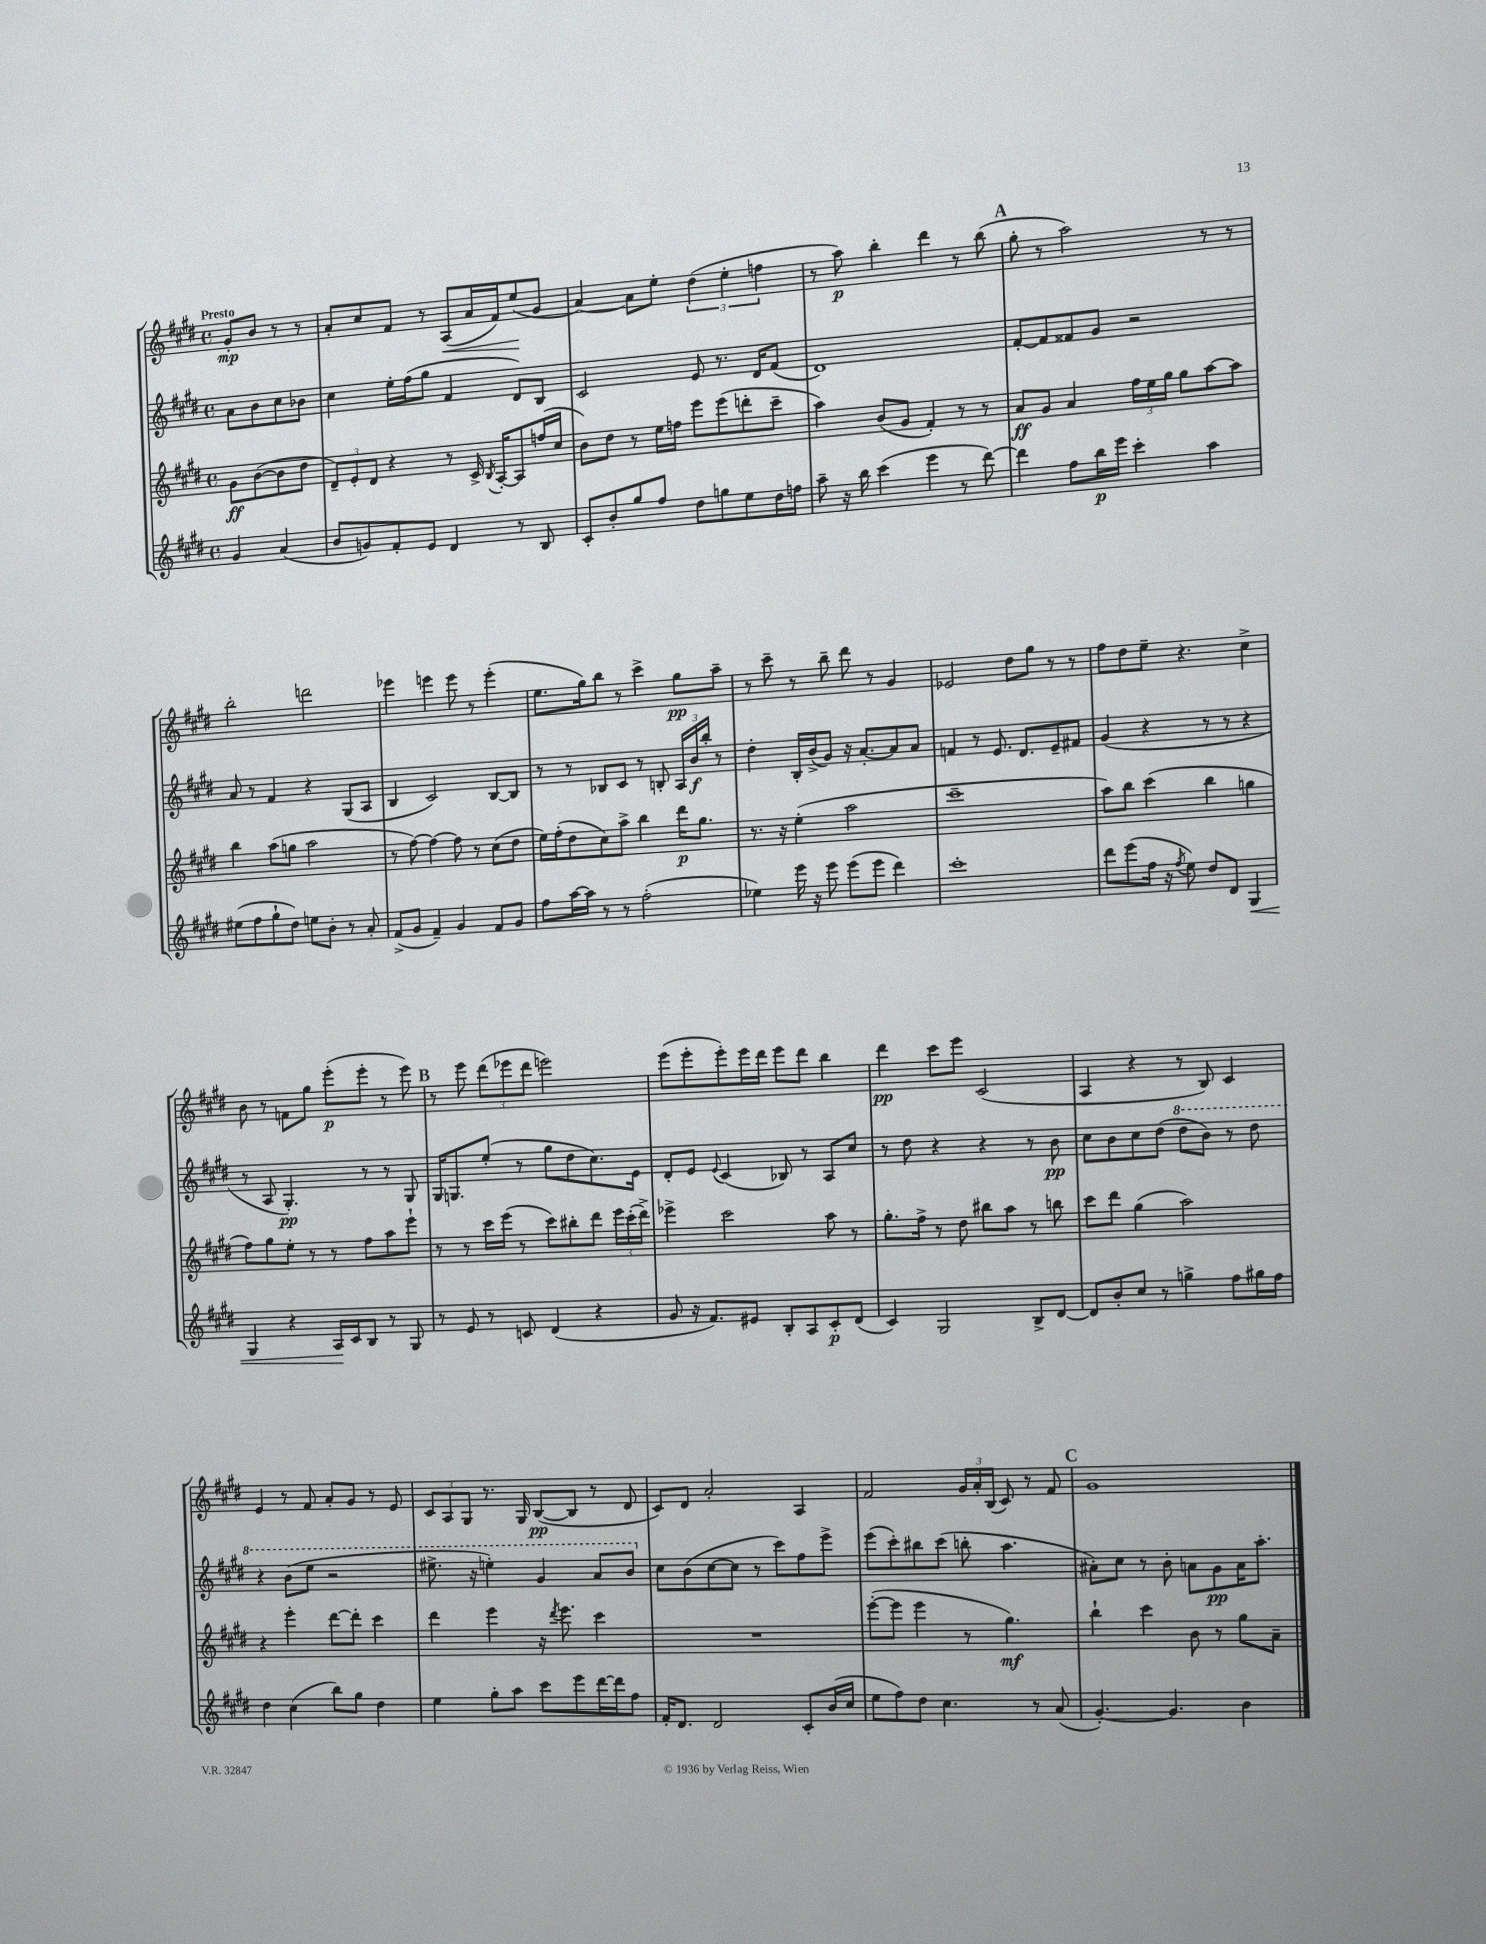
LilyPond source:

<<
\new StaffGroup <<
\new Staff = "s0" {
    \clef treble \key e \major \defaultTimeSignature \time 4/4 \partial 2 \tempo "Presto"
    \autoBeamOff gis'8[-.\mp b'8] r8 r8 |
    a'8[-. cis''8 fis'8] r8 a8[\<( a'16 fis'16) e''8\!( gis'8] |
    a'4~) a'8[ e''8]-. \tuplet 3/2 { dis''4( e''4-. f''4 } |
    r8 a''8\p) b''4-. dis'''4 r8 b''8( |
    \mark \markup { \bold "A" } gis''8-. r8 a''2) r8 r8 |
    b''2-. d'''2 |
    ees'''4 e'''4 e'''8 r8 e'''4-.( |
    e''8.[ gis''16) b''8] r8 cis'''4-> gis''8[\pp a''8]-- |
    r8 cis'''8-- r8 b''8-- dis'''8 r8 gis'4 |
    ees'2 dis''8[ gis''8] r8 r8 |
    fis''8[ dis''8 e''8]-- r4. cis''4-> |
    b'8 r8 f'8[ gis''8] e'''8[-.\p( e'''8]-. r8 e'''8) |
    \mark \markup { \bold "B" } r8 e'''8 \tuplet 3/2 { dis'''8[( ees'''8 dis'''8] } e'''2) |
    e'''8[( e'''8-. e'''8-.) e'''16 dis'''16] e'''8[ dis'''8] b''4 |
    dis'''4\pp cis'''8[ e'''8] cis'2( |
    a4 r4 r8 b8) cis'4 |
    e'4 r8 fis'8 a'8[-. gis'8] r8 e'8 |
    \tuplet 3/2 { cis'8[ a8 gis8] } r8. gis16 b8[~\pp( b8] r8 dis'8 |
    cis'8[) dis'8] a'2-. a4 |
    fis'2 \tuplet 3/2 { gis'16[ a'16-. b16]( } cis'8) r8 fis'8 |
    \mark \markup { \bold "C" } gis'1 \bar "|." |
}
\new Staff = "s1" {
    \clef treble \key e \major \defaultTimeSignature \time 4/4 \partial 2
    \autoBeamOff a'8[ b'8 cis''8 bes'8] |
    cis''4 e''16[-. fis''16( gis''8] fis'4 dis'8[) b8] |
    cis'2 e'8 r8. dis'16[ fis'8]( |
    dis'1) |
    \mark \markup { \bold "A" } fis'8[~-. fis'8 fisis'8 gis'8] r2 |
    a'8 r8 fis'4 r4 gis8[( a8] |
    b4 cis'2) b8[~ b8] |
    r8 r8 bes8[ cis'8] r8 b8-. \tuplet 3/2 { a16[ b'16\f b''16]-. } r8 |
    dis''4-. b16[-. b'16->( gis'8]) r16 a'8.[~-. a'8 a'8] |
    f'4 r8 e'8. dis'8.[ e'8-- fis'8] |
    gis'4( r4 r8 r8 r4 |
    r8 a8 gis4.-.\pp) r8 r8 gis8 |
    \mark \markup { \bold "B" } gis16[ g8. e''8]-.( r8 gis''8[ dis''8 cis''8.) e'16] |
    dis'8[-. e'8] \appoggiatura { e'8 } cis'4( bes8) r8 a8[ cis''8] |
    r8 dis''8 r4 r4 r8 b'8\pp |
    cis''8[ b'8 cis''8 dis''8]( \ottava #1 dis'''8[ b''8]) r8 dis'''8 |
    r4 b''8[( e'''8] r2 |
    eis'''8.-> r16 e'''4-.) gis''4 a''8[ b''8] \ottava #0 |
    cis''8[ b'8( cis''8~ cis''8] r8 cis'''8[) fis''8 e'''8]-> |
    e'''8[( cis'''8-.) bis''8 cis'''8]( b''8-. a''4. |
    \mark \markup { \bold "C" } ais'8[-.) cis''8] r8 b'8-. a'8[ gis'8\pp a'16 a''8.]-. \bar "|." |
}
\new Staff = "s2" {
    \clef treble \key e \major \defaultTimeSignature \time 4/4 \partial 2
    \autoBeamOff gis'8[\ff b'8~( b'8 dis''8] |
    \tuplet 3/2 { dis'8[--) e'8-. dis'8] } r4 r8 cis'16-> \acciaccatura { b8 } a16[~-. a8 f''16( cis''16] |
    b'8[) dis''8] r8 e''16[ f''16] e'''8[ e'''8( d'''8-. cis'''8]-- |
    a''4) b'8[( gis'8] fis'4-.) r8 r8 |
    \mark \markup { \bold "A" } a'8[\ff gis'8] a'4 \tuplet 3/2 { fis''16[ e''16 gis''16] } gis''8[ a''8~ a''8] |
    b''4 a''8[( g''8] a''2 |
    r8 fis''8~) fis''4~ fis''8 r8 cis''8[( dis''8] |
    e''16[) fis''16-.( dis''8 cis''8) a''8]-> b''4 dis'''16[\p gis''8.] |
    r8. r16 e''4-.( a''2 |
    cis'''1-- |
    a''8[) b''8] cis'''4( b''4 g''4 |
    fis''8[) gis''8 e''8]-. r8 r8 fis''8[ a''8 e'''8]-! |
    \mark \markup { \bold "B" } r8 r8 cis'''16[ e'''16]( r8 cis'''8[) bis''8-. dis'''8] \tuplet 3/2 { e'''16[ cis'''16-.( dis'''16]->) } |
    ees'''4-> cis'''2 a''8 r8 |
    gis''8.[-. fis''16]-> r8 dis''8 bis''8[ a''8] r8 b''8 |
    cis'''8[ dis'''8] gis''4( a''2) |
    r4 e'''4-. dis'''8[~ dis'''8]-. cis'''4 |
    dis'''4 e'''4 r16 \acciaccatura { dis'''8 } e'''8. cis'''4 |
    R1 |
    e'''8[~-.( e'''8] e'''4 r8 gis''4.\mf) |
    \mark \markup { \bold "C" } b''4-! cis'''4 b'8 r8 gis''8[ a'8]-- \bar "|." |
}
\new Staff = "s3" {
    \clef treble \key e \major \defaultTimeSignature \time 4/4 \partial 2
    \autoBeamOff gis'4 a'4( |
    b'8[ g'8) fis'8-. e'8] dis'4 r8 b8 |
    cis'8[-. b'8-. gis''8 fis''8] dis''8[ g''8 e''8 dis''16 f''16] |
    a''8-- r16 b''16 cis'''4( e'''4 r8 dis'''8~) |
    \mark \markup { \bold "A" } dis'''4 fis''8[ b''16\p e'''16] cis'''4-. a''4 |
    eis''8[( fis''8 gis''8-! dis''8]) e''8[ b'8]-. r8 a'8-. |
    fis'8[->( gis'8] fis'4--) gis'4 fis'8[ gis'8] |
    fis''8[ a''16~ a''16] r8 r8 fis''2-.( |
    ees''4) e'''16 r16 e'''8 e'''8[( e'''8] dis'''4) |
    cis'''1-. |
    dis'''8[ e'''8( fis''16] r16 \acciaccatura { fis''8 } e''8) dis''8[ dis'8] gis4\< |
    gis4 r4 a16[\! cis'16 b8] r8 gis8 |
    \mark \markup { \bold "B" } r8 e'8 r8 c'8 dis'4( r4 |
    gis'8 r16 fis'8.[) eis'8] b8[-. a8 cis'8-.\p dis'8]( |
    cis'4) gis2 b8[-> dis'8]~ |
    dis'8[ b'8-. cis''8] r8 g''4-> fis''8[ gis''16 fis''16] |
    dis''4 cis''4( b''8[) gis''8] dis''4 |
    e''4 gis''8[-. a''8] cis'''8[ e'''8 dis'''16~ dis'''16 fis''8] |
    fis'16[-. dis'8.] dis'2 cis'8[-. b'16( cis''16] |
    e''8[ fis''8) dis''8] cis''4. r8 a'8( |
    \mark \markup { \bold "C" } gis'4.~-.) gis'4. b'4 \bar "|." |
}
>>
>>
\layout { \context { \Score \remove "Bar_number_engraver" } }
